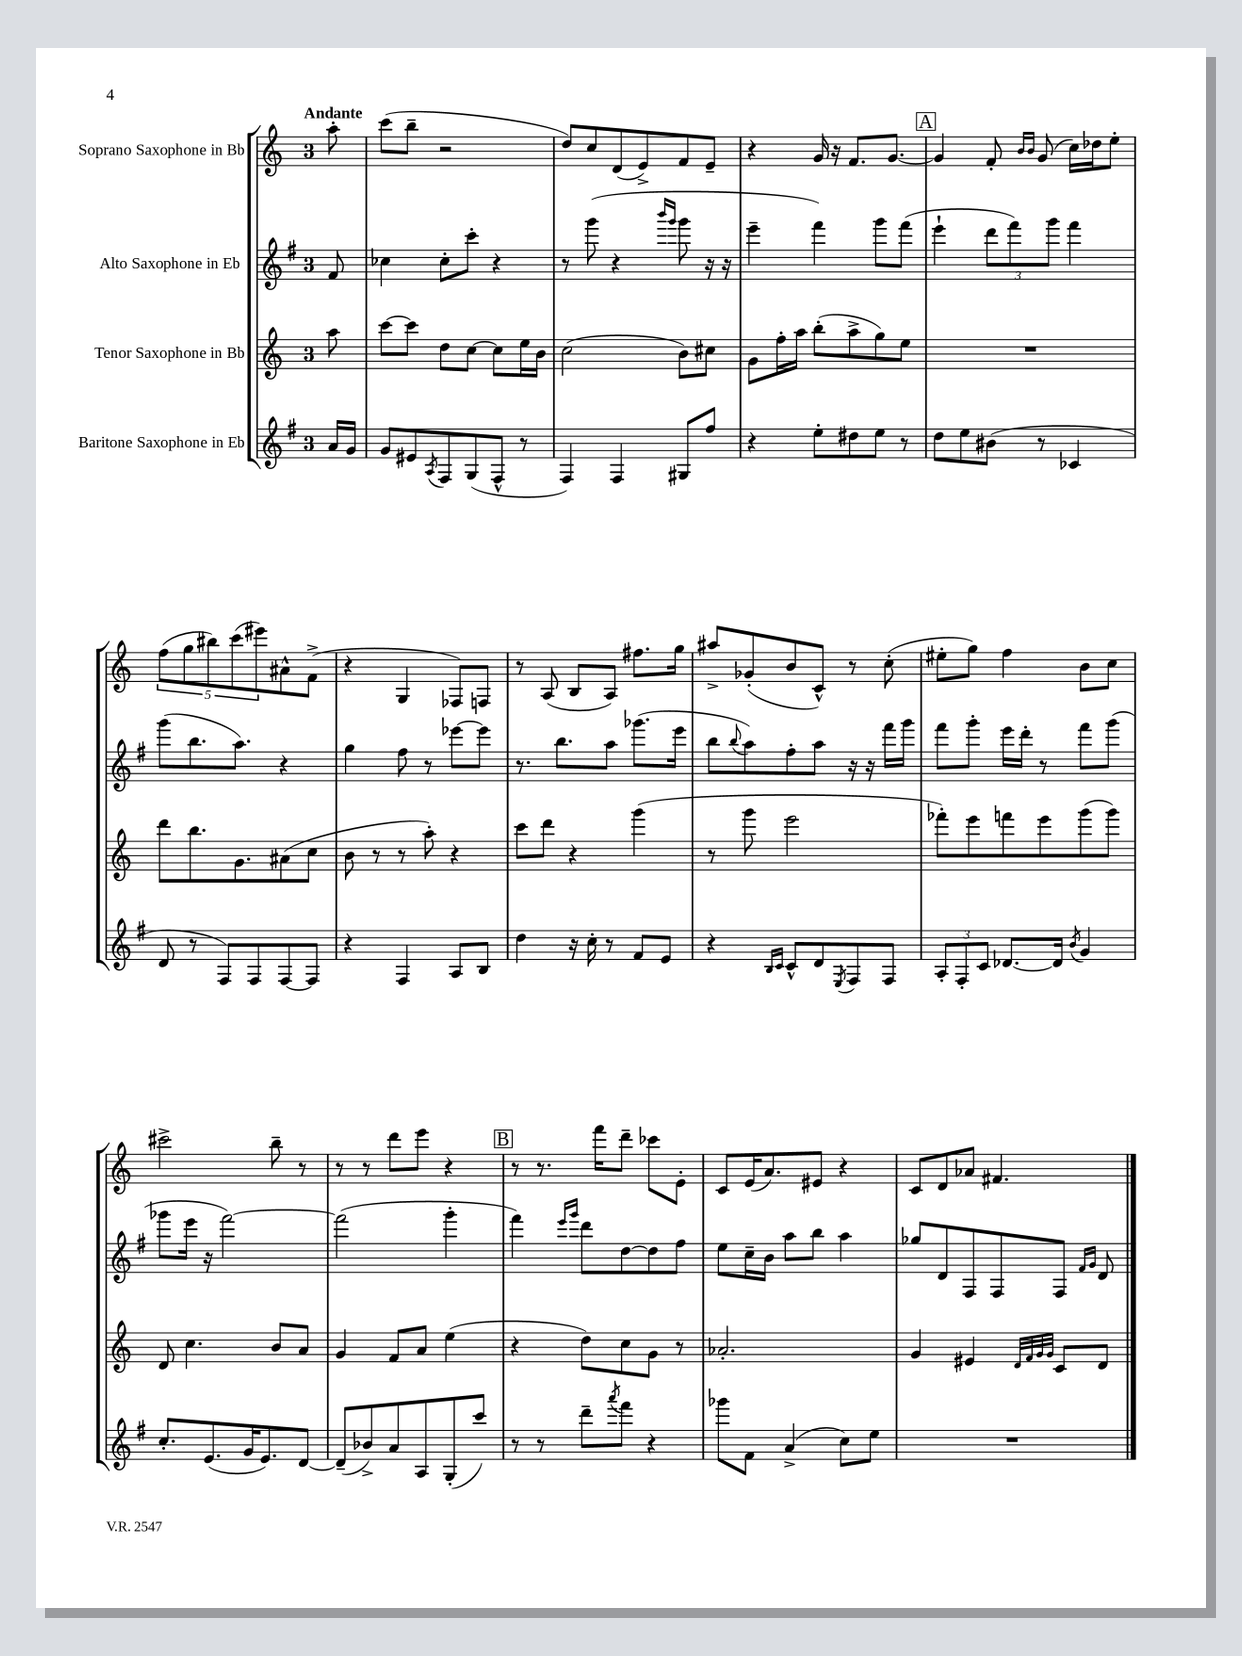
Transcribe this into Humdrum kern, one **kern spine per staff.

**kern	**kern	**kern	**kern
*staff4	*staff3	*staff2	*staff1
*clefG2	*clefG2	*clefG2	*clefG2
*k[f#]	*k[]	*k[f#]	*k[]
*M3/4	*M3/4	*M3/4	*M3/4
16a/LL	8aa\	8f#/	8aa'\
16g/JJ	.	.	.
=	=	=	=
8g/L	[8ccc\L	4cc-\	(8ccc\L
8e#/	8ccc\]J	.	8bb~\J
8qA/	.	.	.
8F#/	8dd\L	8cc-'\L	2r
(8G/	[8cc\J	8ccc'\J	.
8F#^^/J	8cc\]L	4r	.
8r	16ee\L	.	.
.	16b\JJ	.	.
=	=	=	=
4F#/)	(2cc\	8r	8dd/L)
.	.	(8ggg\	8cc/
4F#/	.	4r	(8d/
.	.	.	8e^/)
.	.	16qqbbb/LL	.
.	.	16qqggg/JJ	.
8G#/L	8b\L)	8ggg\	8f/
8ff#/J	8cc#\J	16r	8e~/J
.	.	16r	.
=	=	=	=
4r	8g\L	4eee~\	4r
.	16ff'\L	.	.
.	16aa\JJ	.	.
8ee'\L	(8bb'\L	4fff#\)	16g/
.	.	.	16r
8dd#\	8aa^\	.	8.f/L
8ee\J	8gg\)	8ggg\L	.
.	.	.	[8.g/J
8r	8ee\J	(8fff#\J	.
=	=	=	=
8dd\L	2.r	4eee`\	4g/]
8ee\	.	.	.
(8b#\J	.	12ddd\L	8f'/
.	.	12fff#\)	.
.	.	.	16qqb/LL
.	.	.	16qqb/JJ
8r	.	.	(8g/
.	.	12ggg\J	.
4c-/	.	4fff#\	16cc\LL)
.	.	.	16dd-\J
.	.	.	8ee'\J
=	=	=	=
8d/	8ddd\L	(8ggg\L	(10ff\L
.	.	.	10gg\
8r	8.bb\	8.bb\	.
.	.	.	10bb#\)
8F#/L)	.	.	.
.	.	.	(10ccc\
.	8.g\	8.aa\J)	.
8F#/	.	.	.
.	.	.	10eee#\)
[8F#/	(8a#\	4r	8a#^^\
8F#/]J	8cc\J	.	(8f^\J
=	=	=	=
4r	8b\	4gg\	4r
.	8r	.	.
4F#/	8r	8ff#\	4G/
.	8aa'\)	8r	.
8A/L	4r	[8eee-\L	8F-/L)
8B/J	.	8eee-\]J	8F/J
=	=	=	=
4dd\	8ccc\L	8.r	8r
.	8ddd\J	.	(8A/
.	.	8.bb\L	.
16r	4r	.	8B/L
16cc'\	.	.	.
8r	.	8aa\J	8A/J)
8f#/L	(4ggg\	(8.ggg-\L	8.ff#\L
8e/J	.	.	.
.	.	16eee\Jk	16gg\Jk
=	=	=	=
4r	8r	8bb\L	8aa#^/L
.	.	8qqbb/	.
.	8ggg\	8aa\)	(8g-'/
16qqB/LL	.	.	.
16qqc/JJ	.	.	.
8c^^/L	2eee\	8ff#'\	8b/
8d/	.	8aa\J	8c^^/J)
8qE/	.	.	.
8F#/	.	16r	8r
.	.	16r	.
8F#/J	.	16fff#\LL	(8cc'\
.	.	16ggg\JJ	.
=	=	=	=
12A'/L	8fff-'\L)	8fff#\L	8ee#'\L
12F#'/	.	.	.
.	8eee\	8ggg'\J	8gg\J)
12c/J	.	.	.
[8.d-/L	8fff\	16eee\LL	4ff\
.	.	16ddd'\JJ	.
.	8eee\	8r	.
16d-/]Jk	.	.	.
8qb/	.	.	.
4g/	(8ggg\	8fff#\L	8b\L
.	8ggg\J)	(8ggg\J	8cc\J
=	=	=	=
8.cc'/L	8d/	8ggg-\L	2ccc#^\
.	4.cc\	16eee\Jk	.
(8.e/	.	16r	.
.	.	[2fff#\)	.
16g/K	.	.	.
8.e/)	.	.	.
.	8b/L	.	8bb~\
[8d/J	8a/J	.	8r
=	=	=	=
(8d~/]L	4g/	(2fff#\]	8r
8b-^/)	.	.	8r
8a/	8f/L	.	8ddd\L
8A/	8a/J	.	8eee\J
(8G'/	(4ee\	4ggg'\	4r
8ccc/J)	.	.	.
=	=	=	=
8r	4r	4fff#\)	8r
8r	.	.	8.r
.	.	16qqeee/LL	.
.	.	16qqggg/JJ	.
8ddd~\L	8dd\L)	8ddd\L	.
.	.	.	16fff\LK
8qaaa/	.	.	.
8fff#\J	8cc\	[8dd\	8ddd~\J
4r	8g\J	8dd\]	8ccc-\L
.	8r	8ff#\J	8e'\J
=	=	=	=
8ggg-\L	2.a-'/	8ee\L	8c/L
8f#\J	.	16cc~\L	(16e/K
.	.	16b\JJ	8.a/)
(4a^/	.	8aa\L	.
.	.	8bb\J	8e#/J
8cc\L)	.	4aa\	4r
8ee\J	.	.	.
=	=	=	=
2.r	4g/	8gg-/L	8c/L
.	.	8d/	8d/
.	4e#/	8F#/	8a-/J
.	.	8F#/	4.f#/
.	32qqd/LLL	.	.
.	32qqf/	.	.
.	32qqg/	.	.
.	32qqg/JJJ	.	.
.	8c/L	8F#/J	.
.	.	16qqf#/LL	.
.	.	16qqg/JJ	.
.	8d/J	8d/	.
==	==	==	==
*-	*-	*-	*-
